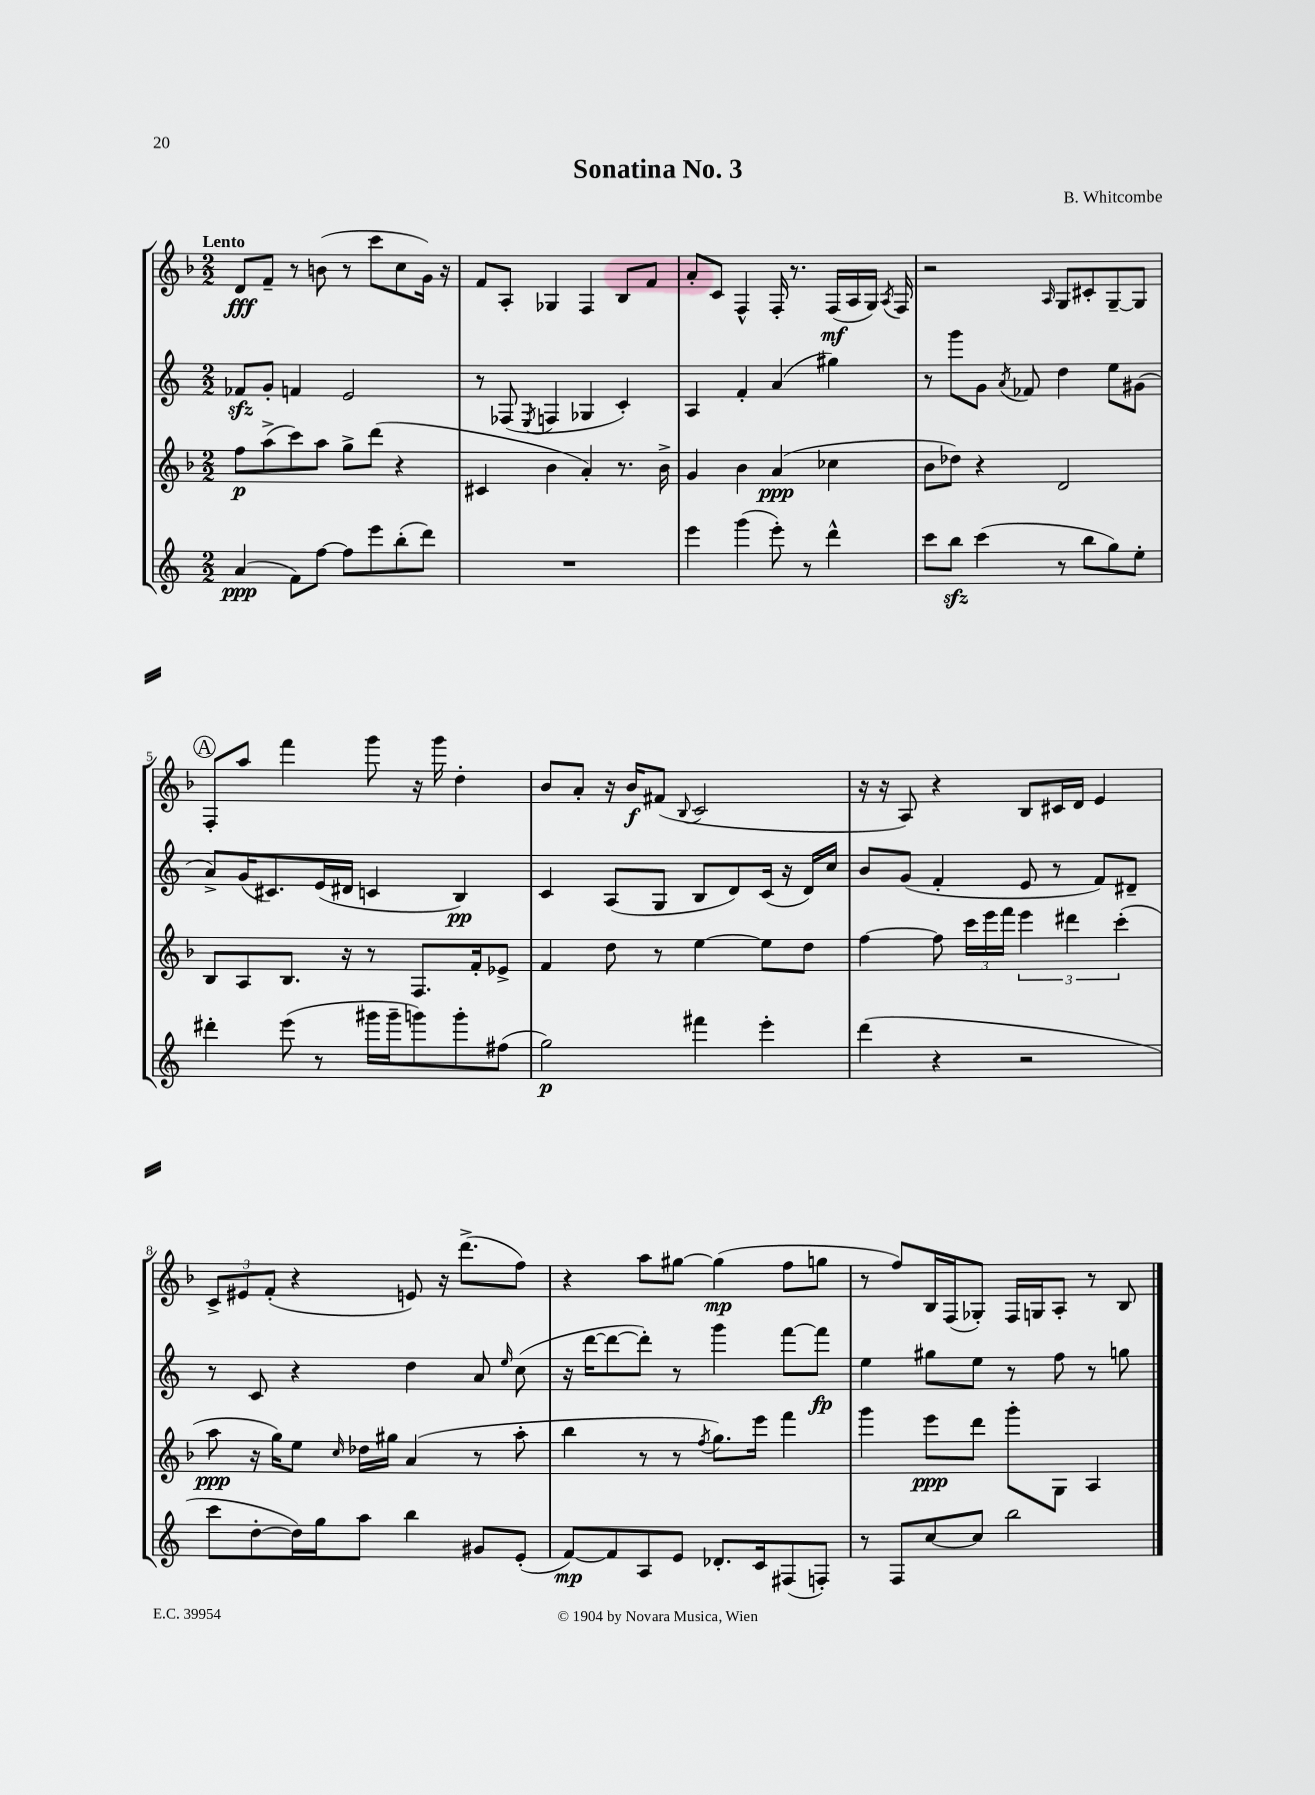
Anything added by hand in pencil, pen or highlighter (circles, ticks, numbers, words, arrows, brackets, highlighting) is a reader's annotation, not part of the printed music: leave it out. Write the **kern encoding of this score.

**kern	**dynam	**kern	**dynam	**kern	**dynam	**kern	**dynam
*part4	*part4	*part3	*part3	*part2	*part2	*part1	*part1
*staff4	*staff4	*staff3	*staff3	*staff2	*staff2	*staff1	*staff1
*clefG2	*	*clefG2	*	*clefG2	*	*clefG2	*
*k[]	*	*k[b-]	*	*k[]	*	*k[b-]	*
*M2/2	*	*M2/2	*	*M2/2	*	*M2/2	*
=1	=1	=1	=1	=1	=1	=1	=1
!	!	!	!	!	!	!LO:TX:a:B:t=Lento	!
(4a/	ppp	8ff\L	p	8f-Xzz/L	.	8d/L	fff
.	.	(8aa^\	.	8g'/J	.	8f~/J	.
8f\L)	.	8ccc\)	.	4fn/	.	8r	.
[8ff\J	.	8aa\J	.	.	.	(8bn\	.
8ff\L]	.	8gg^\L	.	2e/	.	8r	.
8eee\	.	(8ddd\J	.	.	.	8ccc\L	.
(8bb'\	.	4r	.	.	.	8cc\	.
8ddd\J)	.	.	.	.	.	16g\Jk)	.
.	.	.	.	.	.	16r	.
=2	=2	=2	=2	=2	=2	=2	=2
1r	.	4c#X/	.	8r	.	8f/L	.
.	.	.	.	(8F-X/	.	8A'/J	.
.	.	.	.	8qE/	.	.	.
.	.	4b-\	.	4Fn/	.	4G-X/	.
.	.	4a'/)	.	4G-X/	.	4F/	.
.	.	8.r	.	4c'/)	.	8B-/L	.
.	.	.	.	.	.	8f/J	.
.	.	16b-^\	.	.	.	.	.
=3	=3	=3	=3	=3	=3	=3	=3
4eee\	.	4g/	.	4A/	.	8a'/L	.
.	.	.	.	.	.	8c/J	.
(4ggg\	.	4b-\	.	4f'/	.	4F^^/	.
8eee'\)	.	(4a/	ppp	(4a/	.	16F'/	.
.	.	.	.	.	.	8.r	.
8r	.	.	.	.	.	.	.
4ddd^^\	.	4cc-X\	.	4gg#X\)	.	(16F/LL	mf
.	.	.	.	.	.	16A/	.
.	.	.	.	.	.	16G/JJ)	.
.	.	.	.	.	.	8qA/	.
.	.	.	.	.	.	16F/	.
=4	=4	=4	=4	=4	=4	=4	=4
8ccc\L	.	8b-\L	.	8r	.	2r	.
8bbzz\J	.	8dd-X\J)	.	8ggg\L	.	.	.
(4ccc\	.	4r	.	8g\J	.	.	.
.	.	.	.	8qa/	.	.	.
.	.	.	.	8f-X/	.	.	.
.	.	.	.	.	.	16qqA/	.
8r	.	2d/	.	4dd\	.	8G/L	.
8bb\L	.	.	.	.	.	8c#X'/	.
8gg\)	.	.	.	8ee\L	.	[8G~/	.
8ee'\J	.	.	.	(8g#X\J	.	8G/J]	.
!!LO:LB:g=z
!!LO:REH:place=s1:t=A
=5	=5	=5	=5	=5	=5	=5	=5
4ddd#X'\	.	8B-/L	.	8a^/L)	.	8F'/L	.
.	.	8A/	.	(16g/K	.	8aa/J	.
.	.	.	.	8.c#X/)	.	.	.
(8eee\	.	8.B-/J	.	.	.	4fff\	.
8r	.	.	.	(16e/L	.	.	.
.	.	16r	.	16d#X/JJ	.	.	.
16ggg#X\LL	.	8r	.	4cn/	.	8ggg\	.
16ggg#~\J	.	.	.	.	.	.	.
8gggn\)	.	8.F/L	.	.	.	16r	.
.	.	.	.	.	.	16ggg\	.
8ggg'\	.	.	.	4B/)	pp	4dd'\	.
.	.	16f'/k	.	.	.	.	.
(8ff#X\J	.	8e-X^/J	.	.	.	.	.
=6	=6	=6	=6	=6	=6	=6	=6
2gg\)	p	4f/	.	4c/	.	8b-/L	.
.	.	.	.	.	.	8a'/J	.
.	.	8dd\	.	(8A/L	.	16r	.
.	.	.	.	.	.	16b-/KL	f
.	.	8r	.	8G/J	.	(8f#X/J	.
.	.	.	.	.	.	8qqB-/	.
4fff#X\	.	[4ee\	.	8B/L	.	2c/	.
.	.	.	.	8d/)	.	.	.
4eee'\	.	8ee\L]	.	(16c/Jk	.	.	.
.	.	.	.	16r	.	.	.
.	.	8dd\J	.	16d/LL)	.	.	.
.	.	.	.	16cc/JJ	.	.	.
=7	=7	=7	=7	=7	=7	=7	=7
(4ddd\	.	[4ff\	.	8b/L	.	16r	.
.	.	.	.	.	.	16r	.
.	.	.	.	(8g/J	.	8A/)	.
4r	.	8ff\]	.	4f'/	.	4r	.
.	.	24ccc\LL	.	.	.	.	.
.	.	24eee\	.	.	.	.	.
.	.	24fff\JJ	.	.	.	.	.
2r	.	6eee\	.	8e/	.	8B-/L	.
.	.	.	.	8r	.	16c#X/L	.
.	.	6ddd#X\	.	.	.	.	.
.	.	.	.	.	.	16d/JJ	.
.	.	.	.	8f/L)	.	4e/	.
.	.	(6ccc'\	.	.	.	.	.
.	.	.	.	8d#X~/J	.	.	.
!!LO:LB:g=z
=8	=8	=8	=8	=8	=8	=8	=8
8ccc\L	.	8aa\	ppp	8r	.	12c^/L	.
.	.	.	.	.	.	12e#X/	.
[8dd'\	.	16r	.	8c/	.	.	.
.	.	.	.	.	.	(12f'/J	.
.	.	16gg\KL)	.	.	.	.	.
16dd\L])	.	8ee\J	.	4r	.	4r	.
16gg\J	.	.	.	.	.	.	.
.	.	16qqcc/	.	.	.	.	.
8aa\J	.	16dd-X\LL	.	.	.	.	.
.	.	16gg#X\JJ	.	.	.	.	.
4bb\	.	(4a/	.	4dd\	.	8en/)	.
.	.	.	.	.	.	16r	.
.	.	.	.	.	.	(8.ddd^\L	.
8g#X/L	.	8r	.	8a/	.	.	.
.	.	.	.	16qqee/	.	.	.
(8e'/J	.	8aa'\	.	(8cc\	.	8ff\J)	.
=9	=9	=9	=9	=9	=9	=9	=9
[8f/L)	mp	4bb-\	.	16r	.	4r	.
.	.	.	.	[16ddd\KL	.	.	.
8f/]	.	.	.	8ddd\_	.	.	.
8A/	.	8r	.	8ddd'\J])	.	8aa\L	.
8e/J	.	8r	.	8r	.	[8gg#X\J	.
.	.	8qff/	.	.	.	.	.
8.d-X'/L	.	8.gg\L)	.	4ggg\	.	(4gg#\]	mp
16c/k	.	16eee\Jk	.	.	.	.	.
(8F#X/	.	4fff\	.	[8fff\L	.	8ff\L	.
8Fn'/J)	.	.	.	8fff\J]	fp	8ggn\J	.
=10	=10	=10	=10	=10	=10	=10	=10
8r	.	4ggg\	.	4ee\	.	8r	.
8F/L	.	.	.	.	.	8ff/L)	.
[8cc/	.	8eee\L	ppp	8gg#X\L	.	16B-/L	.
.	.	.	.	.	.	(16F/J	.
8cc/J]	.	8ddd\J	.	8ee\J	.	8G-X'/J)	.
2bb\	.	8ggg'\L	.	8r	.	16F/LL	.
.	.	.	.	.	.	16Gn/J	.
.	.	8G\J	.	8ff\	.	8A'/J	.
.	.	4A/	.	8r	.	8r	.
.	.	.	.	8ggn\	.	8B-/	.
==	==	==	==	==	==	==	==
*-	*-	*-	*-	*-	*-	*-	*-
